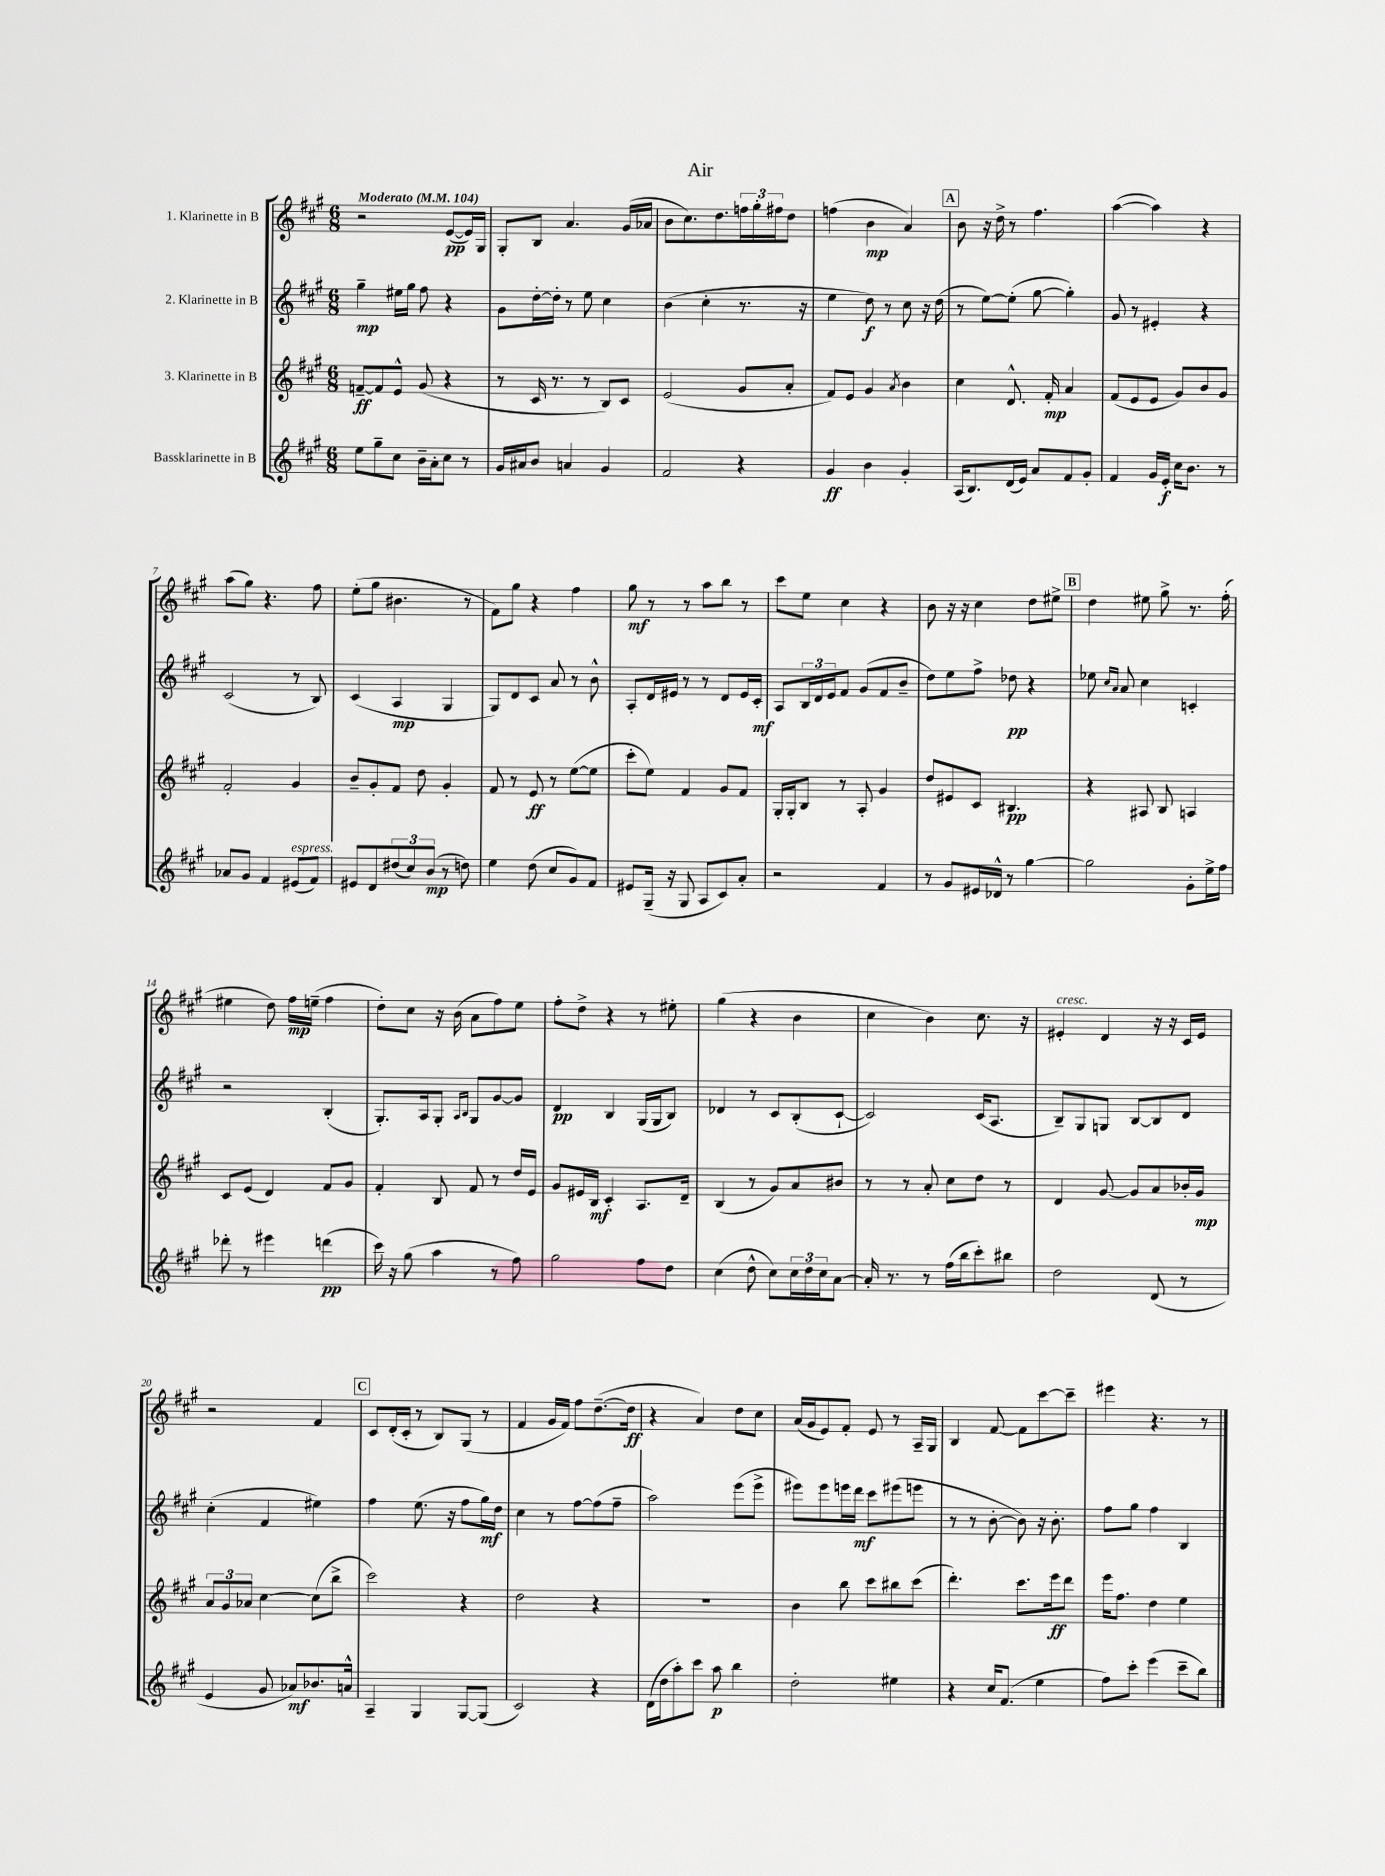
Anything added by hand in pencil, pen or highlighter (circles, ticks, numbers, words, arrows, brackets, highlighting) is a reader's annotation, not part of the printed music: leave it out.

**kern	**kern	**kern	**kern
*staff4	*staff3	*staff2	*staff1
*clefG2	*clefG2	*clefG2	*clefG2
*k[f#c#g#]	*k[f#c#g#]	*k[f#c#g#]	*k[f#c#g#]
*M6/8	*M6/8	*M6/8	*M6/8
*MM104	*MM104	*MM104	*MM104
8ee	[8f~	4gg#~	2r
8gg#~	8f]	.	.
8cc#	8e^^	16ee#	.
.	.	16gg#	.
16b~	(8g#	8ff#	.
16a'	.	.	.
8cc#	4r	4r	([8e
8r	.	.	16e])
.	.	.	16G#
=	=	=	=
16g#	8r	8g#	8G#'
16a#	.	.	.
8b	16c#	[16dd'	8B
.	8.r	16dd']	.
4a	.	8r	4.a
.	8r	8ee	.
4g#	8B)	4cc#	.
.	8c#	.	(16g#
.	.	.	16a-
=	=	=	=
2f#	(2e	(4b	8b
.	.	.	8.cc#)
.	.	4cc#'	.
.	.	.	8.dd
4r	8g#	8.r	24ff
.	.	.	24gg#'
.	.	.	24ff#
.	8a'	.	8dd
.	.	16r	.
=	=	=	=
4g#	8f#)	4ee	(4ff
.	8e	.	.
4b	4g#	8dd)	4b
.	.	8r	.
.	8qa	.	.
4g#'	4b	8cc#	4a)
.	.	16r	.
.	.	(16dd	.
=	=	=	=
(16A	4cc#	8r	8b
8.B)	.	.	.
.	.	[8ee)	16r
.	.	.	16dd^
(16d	8.d^^	(8ee']	8r
16e)	.	.	.
8a	.	[8gg#	4.ff#
.	16f#'	.	.
8f#	4a	4gg#'])	.
8g#'	.	.	.
=	=	=	=
4f#	(8f#	8g#	([4aa
.	8e	8r	.
16g#	8e	4e#'	4aa])
16e'	.	.	.
16cc#	8g#)	.	.
8.b	.	.	.
.	8b	4r	4r
8r	8g#	.	.
=	=	=	=
8a-	2f#'	(2c#	(8aa
8g#	.	.	8gg#)
4f#	.	.	4.r
(8e#	4g#	8r	.
8f#)	.	8B)	8ff#
=	=	=	=
8e#	8b~	(4c#	(8ee'
8d	8g#'	.	8gg#
(12dd#	8f#	4A	4.b#
12cc#)	.	.	.
.	8dd	.	.
(12b	.	.	.
8r	4g#'	4G#	.
8dd)	.	.	8r
=	=	=	=
4ee	8f#	8G#)	8f#)
.	8r	8d	8gg#
(8dd	8e	8c#	4r
8cc#	8r	8a	.
8g#)	([8ee	8r	4ff#
8f#	8ee]	8b^^	.
=	=	=	=
8e#	8ccc#'	8A'	8gg#
(16G#~	8ee)	16d	8r
16r	.	16e#	.
8G#	4f#	8r	8r
8A	.	8r	8aa
8c#)	8g#	8d	8bb
8a'	8f#	16e#	8r
.	.	16c#'	.
=	=	=	=
2r	16G#'	8A	8ccc#
.	16G#'	.	.
.	8B	24B	8ee
.	.	24d	.
.	.	24e	.
.	8r	8f#	4cc#
.	8A'	(8g#	.
4f#	4g#	8f#	4r
.	.	8b~	.
=	=	=	=
8r	8dd	8dd)	8b
8g#	8e#	8ee	16r
.	.	.	16r
16e#	8c#	8ff#^	4cc#
16d-^^	.	.	.
8r	4.B#	8dd-	.
[4gg#	.	4r	8dd
.	.	.	8ee#^
=	=	=	=
2gg#]	4r	8ee-	4dd
.	.	16qqcc#	.
.	.	16qqa	.
.	.	8a	.
.	8A#	4cc#	8ee#
.	8B	.	8gg#^
8g#'	4A	4c'	8.r
16ee^	.	.	.
16ff#	.	.	(16ff#'
=	=	=	=
8ddd-'	8c#	2r	4ee#
8r	(8e	.	.
4eee#	4d)	.	8dd)
.	.	.	16ff#
.	.	.	(16ee~
(4ddd	8f#	(4B'	4ff#
.	8g#	.	.
=	=	=	=
16ccc#)	4f#'	8.G#')	8dd')
16r	.	.	.
(8gg#	.	.	8cc#
.	.	16A	.
4aa	8B	8G#'	16r
.	.	.	(16b
.	.	16qqA	.
.	.	16qqB	.
.	8f#	8G#	8a
8r	8r	[8g#	8ff#)
8ff#)	16dd	8g#]	8ee
.	16e	.	.
=	=	=	=
2gg#	8g#	4d	8ff#'
.	16e#	.	8dd^
.	16B	.	.
.	4c#'	4B	4r
8ff#	8.A	(16G#	8r
.	.	16G#	.
8dd	.	8B)	8ee#'
.	16d~	.	.
=	=	=	=
(4cc#	(4B	4d-	(4gg#
8dd^^	8r	8r	4r
8cc#)	8g#)	8c#	.
24cc#	8a	(8B'	4b
24dd	.	.	.
24cc#	.	.	.
[8a	8b#	[8c#`	.
=	=	=	=
16a']	8r	2c#])	4cc#
8.r	.	.	.
.	8r	.	.
8r	8a'	.	4b)
(16ff#	8cc#	.	.
16bb	.	.	.
8ccc#')	8dd	(16c#	8.cc#
.	.	8.A	.
8bb#	8r	.	.
.	.	.	16r
=	=	=	=
2dd	4d	8B~)	4e#'
.	.	8G#	.
.	[8g#	8G	4d
.	8g#]	[8B	.
(8d	8a	8B]	16r
.	.	.	16r
8r	16b-'	8d	16c#
.	16g#	.	16e#
=	=	=	=
4e	12a	(4cc#'	2r
.	12g#	.	.
.	12a-	.	.
8g#	[4cc#	4f#	.
8a-)	.	.	.
8.b-	(8cc#]	4ee#)	4f#
.	8bb^	.	.
16a^^	.	.	.
=	=	=	=
4A~	2ccc#)	4ff#	8c#
.	.	.	(16d'
.	.	.	16c#'
4G#	.	(8.ee	8r
.	.	.	8B)
.	.	16r	.
[8G#	4r	8ff#	(8G#
(8G#]	.	16gg#)	8r
.	.	16dd	.
=	=	=	=
2c#)	2dd	4cc#	4f#
.	.	8r	16g#
.	.	.	16f#)
.	.	[8ff#	8ff#
4r	4r	(8ff#]	([8.dd~
.	.	8ff#~	.
.	.	.	16dd]
=	=	=	=
(16d	2.r	2aa)	4r
16dd	.	.	.
8aa')	.	.	.
8ccc#	.	.	4a)
8aa	.	.	.
4bb	.	(8eee	8dd
.	.	8eee^	8cc#
=	=	=	=
2dd'	4b	8eee#)	(16a
.	.	.	16g#
.	.	8eee#	8e)
.	8bb	16eee	8f#'
.	.	16ddd	.
.	8ccc#	8ccc#	8e
4ee#	8bb#	(8eee#	8r
.	(8ccc#	8eee	16A~
.	.	.	16G#
=	=	=	=
4r	4.ddd')	8r	4B
.	.	8r	.
16cc#	.	[8b'	[8f#
(8.f#	.	.	.
.	8.ccc#	8b])	8f#]
4ee	.	16r	[8ccc#
.	16eee	8.b'	.
.	8ddd	.	8ccc#~]
=	=	=	=
8ff#)	16eee	8ff#	4eee#
.	8.ff#	.	.
8ccc#'	.	8gg#	.
(4eee	4dd	4ff#	4.r
8ccc#~	4ee	4B	.
8bb)	.	.	8r
==	==	==	==
*-	*-	*-	*-
